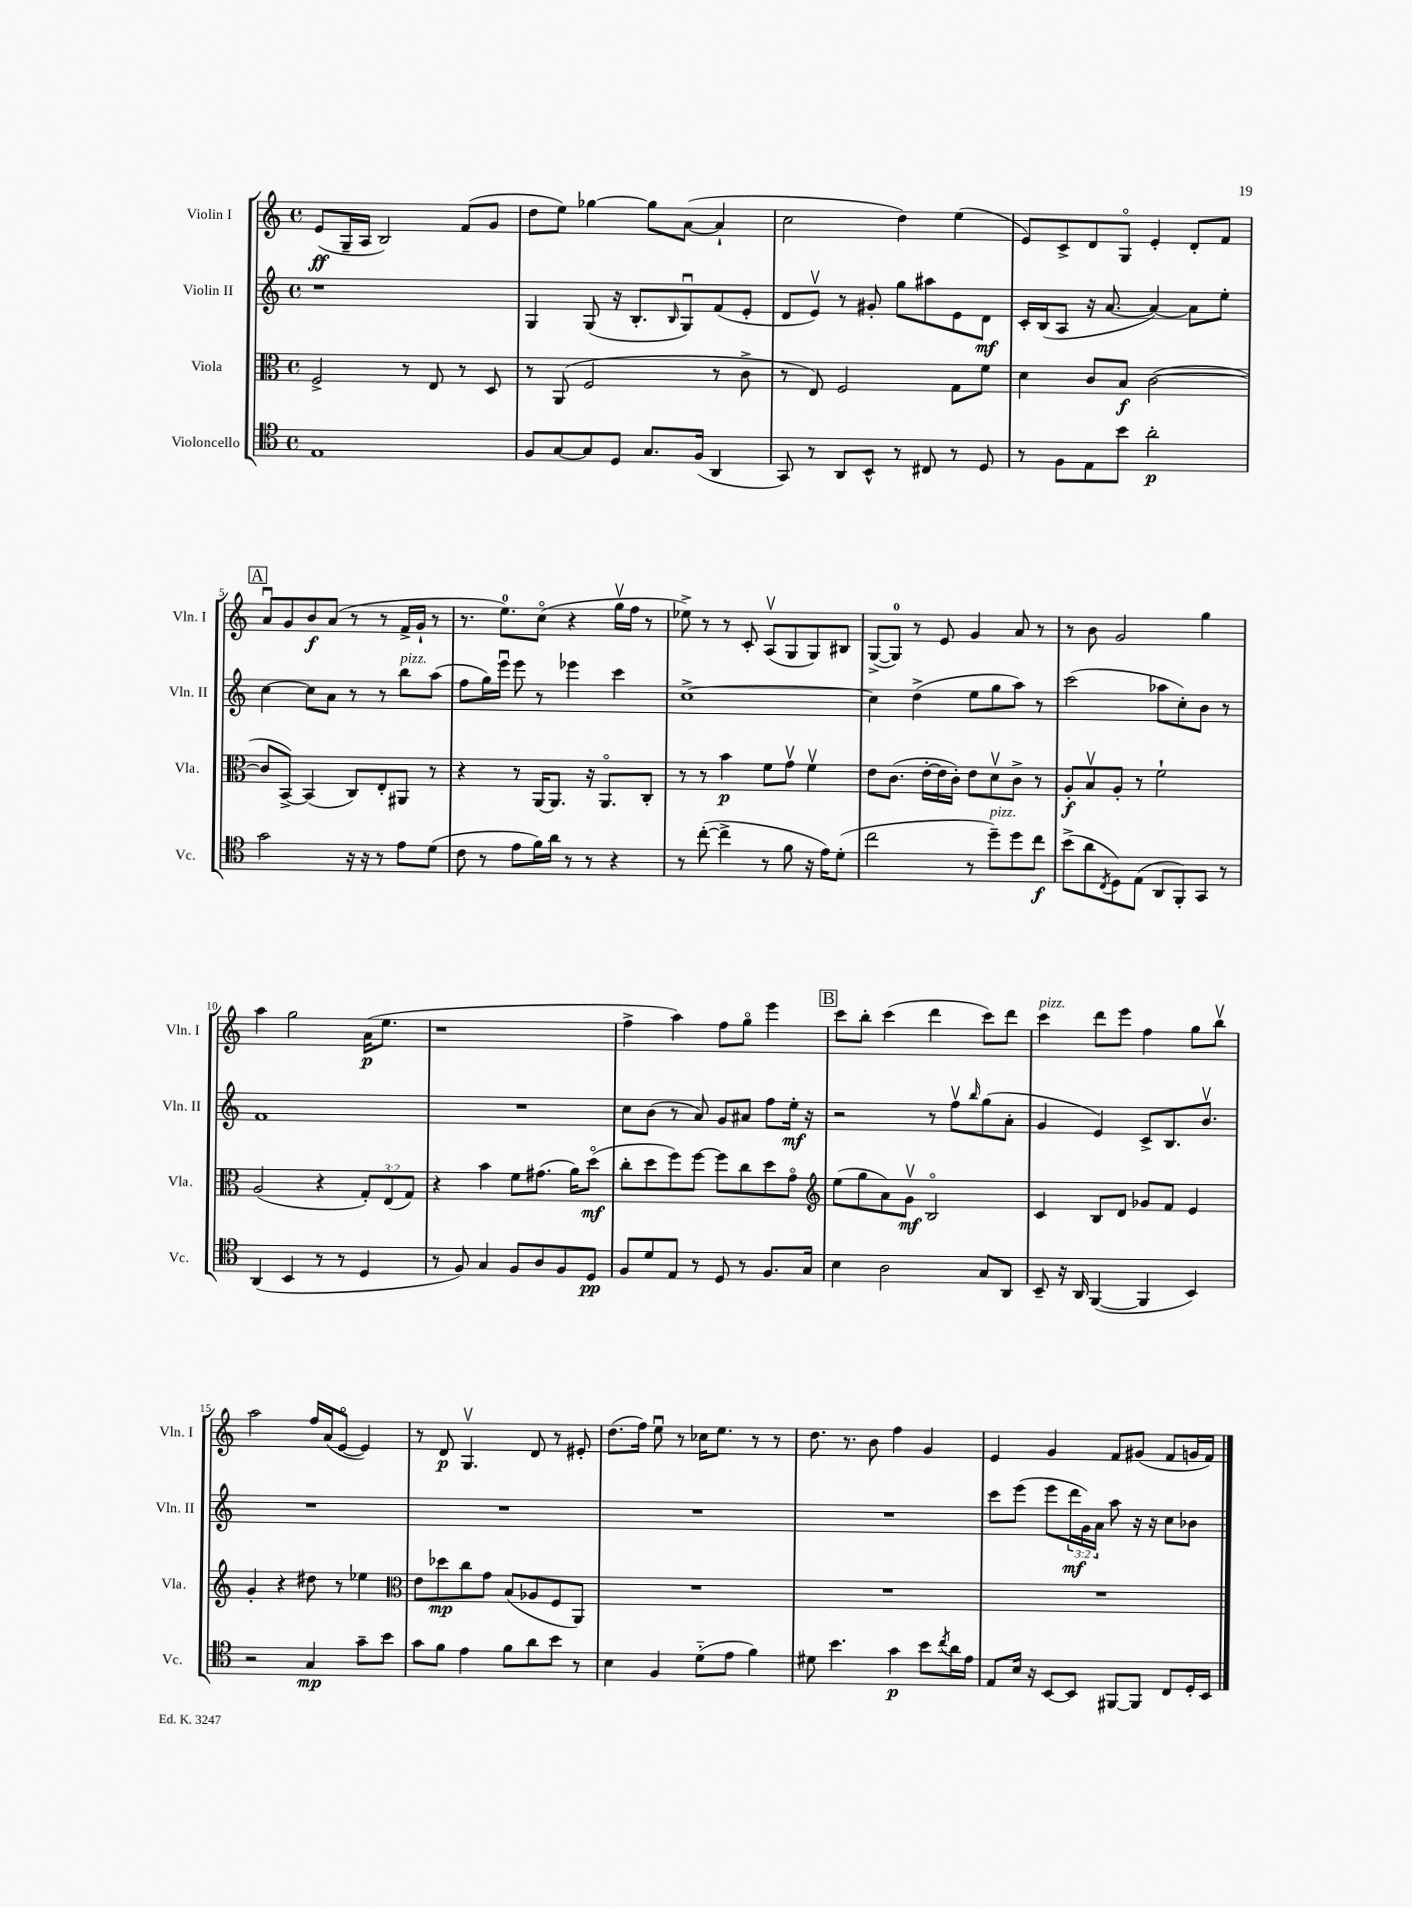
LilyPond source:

<<
\new StaffGroup <<
\new Staff = "s0" \with { instrumentName = "Violin I" shortInstrumentName = "Vln. I" } {
    \clef treble \key c \major \defaultTimeSignature \time 4/4
    e'8\ff( g16-- a16 b2) f'8( g'8 |
    d''8 e''8) ges''4~ ges''8 a'8~( a'4-! |
    c''2 d''4) e''4( |
    e'8) c'8-> d'8 g8\flageolet e'4-. d'8-. f'8 |
    \mark \markup { \box "A" } a'8\downbow g'8 b'8\f a'8( r8 r8 f'16-> g'16-! r8 |
    r8. e''8.-0) c''8\flageolet( r4 g''16\upbow f''16 r8 |
    ees''8->) r8 r8 c'8-. a8\upbow( g8 g8) bis8 |
    g8~->( g8-0) r8 e'8 g'4 a'8 r8 |
    r8 b'8 g'2 g''4 |
    a''4 g''2 a'16\p( e''8. |
    r1 |
    f''4-> a''4) f''8 g''8\flageolet e'''4 |
    \mark \markup { \box "B" } c'''8 b''8-. c'''4( d'''4 c'''8) d'''8 |
    c'''4^\markup { \italic "pizz." } d'''8 e'''8 f''4 g''8 b''8\upbow |
    a''2 f''16 a'16( e'8~\flageolet e'4) |
    r8 d'8\p g4.\upbow d'8 r8 eis'8-. |
    d''8.( f''16) e''8\downbow r8 ces''16 e''8. r8 r8 |
    d''8. r8. b'8 f''4 g'4 |
    e'4 g'4 f'8 gis'8( f'8 g'16 f'16) \bar "|." |
}
\new Staff = "s1" \with { instrumentName = "Violin II" shortInstrumentName = "Vln. II" } {
    \clef treble \key c \major \defaultTimeSignature \time 4/4 \override Staff.TupletNumber.text = #tuplet-number::calc-fraction-text
    r1 |
    g4 g8( r16 b8.-. \grace { b16 } g8\downbow) f'8( e'8-. |
    d'8 e'8\upbow) r8 gis'8-. g''8 ais''8 e'8 d'8\mf |
    c'16-. b16( a8 r16 a'8.~ a'4~) a'8 e''8-. |
    \mark \markup { \box "A" } c''4~ c''8 a'8 r8 r8 b''8^\markup { \italic "pizz." } a''8( |
    f''8 g''16) e'''16\downbow e'''8 r8 ees'''4 c'''4 |
    c''1~-> |
    c''4 d''4->( e''8 g''8 a''8) r8 |
    c'''2( aes''8 c''8-.) b'8 r8 |
    f'1 |
    R1 |
    c''8 b'8( r8 a'8) g'8 ais'8 f''8 e''16-.\mf r16 |
    \mark \markup { \box "B" } r2 r8 f''8\upbow \grace { b''16 } g''8( a'8-. |
    g'4 e'4) c'8-> b8. b'8.\upbow |
    R1 |
    R1 |
    R1 |
    R1 |
    c'''8 e'''8( e'''8 \tuplet 3/2 { d'''16\mf g'16) a'16 } a''8 r16 r16 c''8 bes'8 \bar "|." |
}
\new Staff = "s2" \with { instrumentName = "Viola" shortInstrumentName = "Vla." } {
    \clef alto \key c \major \defaultTimeSignature \time 4/4 \override Staff.TupletNumber.text = #tuplet-number::calc-fraction-text
    f2-> r8 e8 r8 d8 |
    r8 a,8( f2 r8 c'8-> |
    r8 e8) f2 g8 f'8 |
    d'4 c'8 b8\f c'2~( |
    \mark \markup { \box "A" } c'8 b,8~->) b,4( c8) e8-. ais,8 r8 |
    r4 r8 a,16~ a,8. r16 a,8.\flageolet c8-. |
    r8 r8 b'4\p f'8 g'8\upbow f'4\upbow |
    e'8 c'8.( e'16~-. e'16 c'16-.) e'8 d'8\upbow c'8-> r8 |
    a8-.\f b8\upbow a8-. r8 f'2-! |
    a2( r4 \tuplet 3/2 { g8-.) e8( g8) } |
    r4 b'4 f'8 gis'8.( a'16) d''8\flageolet\mf( |
    c''8-. d''8 f''8) f''8~ f''8 c''8 d''8 g'8\flageolet |
    \mark \markup { \box "B" } \clef treble e''8( g''8 a'8) g'8\upbow\mf b2\flageolet |
    c'4 b8 d'8 ges'8 f'8 e'4 |
    g'4-. r4 dis''8 r8 ees''4 |
    \clef alto e'8 des''8\mp c''8 g'8 b8( aes8 f8 a,8) |
    R1 |
    R1 |
    R1 \bar "|." |
}
\new Staff = "s3" \with { instrumentName = "Violoncello" shortInstrumentName = "Vc." } {
    \clef tenor \key c \major \defaultTimeSignature \time 4/4
    e1 |
    f8 g8~ g8 d8 g8. f16( a,4 |
    g,8) r8 a,8 b,8-^ r8 cis8 r8 d8 |
    r8 f8 e8 b'8 a'2-.\p |
    \mark \markup { \box "A" } g'2 r16 r16 r8 e'8 d'8( |
    c'8 r8 e'8 f'16) a'16 r8 r8 r4 |
    r8 c''8~-.( c''4-> r8 f'8 r16 e'16) d'8-.( |
    c''2 r8 d''8--^\markup { \italic "pizz." }) d''8 c''8\f |
    b'8->( a'8 \acciaccatura { c8 } d8) e8( a,8 f,8-.) g,8 r8 |
    a,4( b,4 r8 r8 d4 |
    r8 f8) g4 f8 a8 f8 d8\pp |
    f8 d'8 e8 r8 d8 r8 f8. g16 |
    \mark \markup { \box "B" } b4 a2 g8 a,8 |
    b,8-- r16 a,16 f,4~( f,4 b,4) |
    r2 g4\mp g'8-- b'8 |
    g'8 f'8 e'4 f'8 a'8 b'8 r8 |
    b4 f4 d'8-_( e'8 f'4) |
    dis'8 b'4. g'4\p b'8 \acciaccatura { c''8 } a'16 e'16 |
    e8 b16 r16 b,8~ b,8 fis,8~ fis,8 c8 d16-. b,16 \bar "|." |
}
>>
>>
